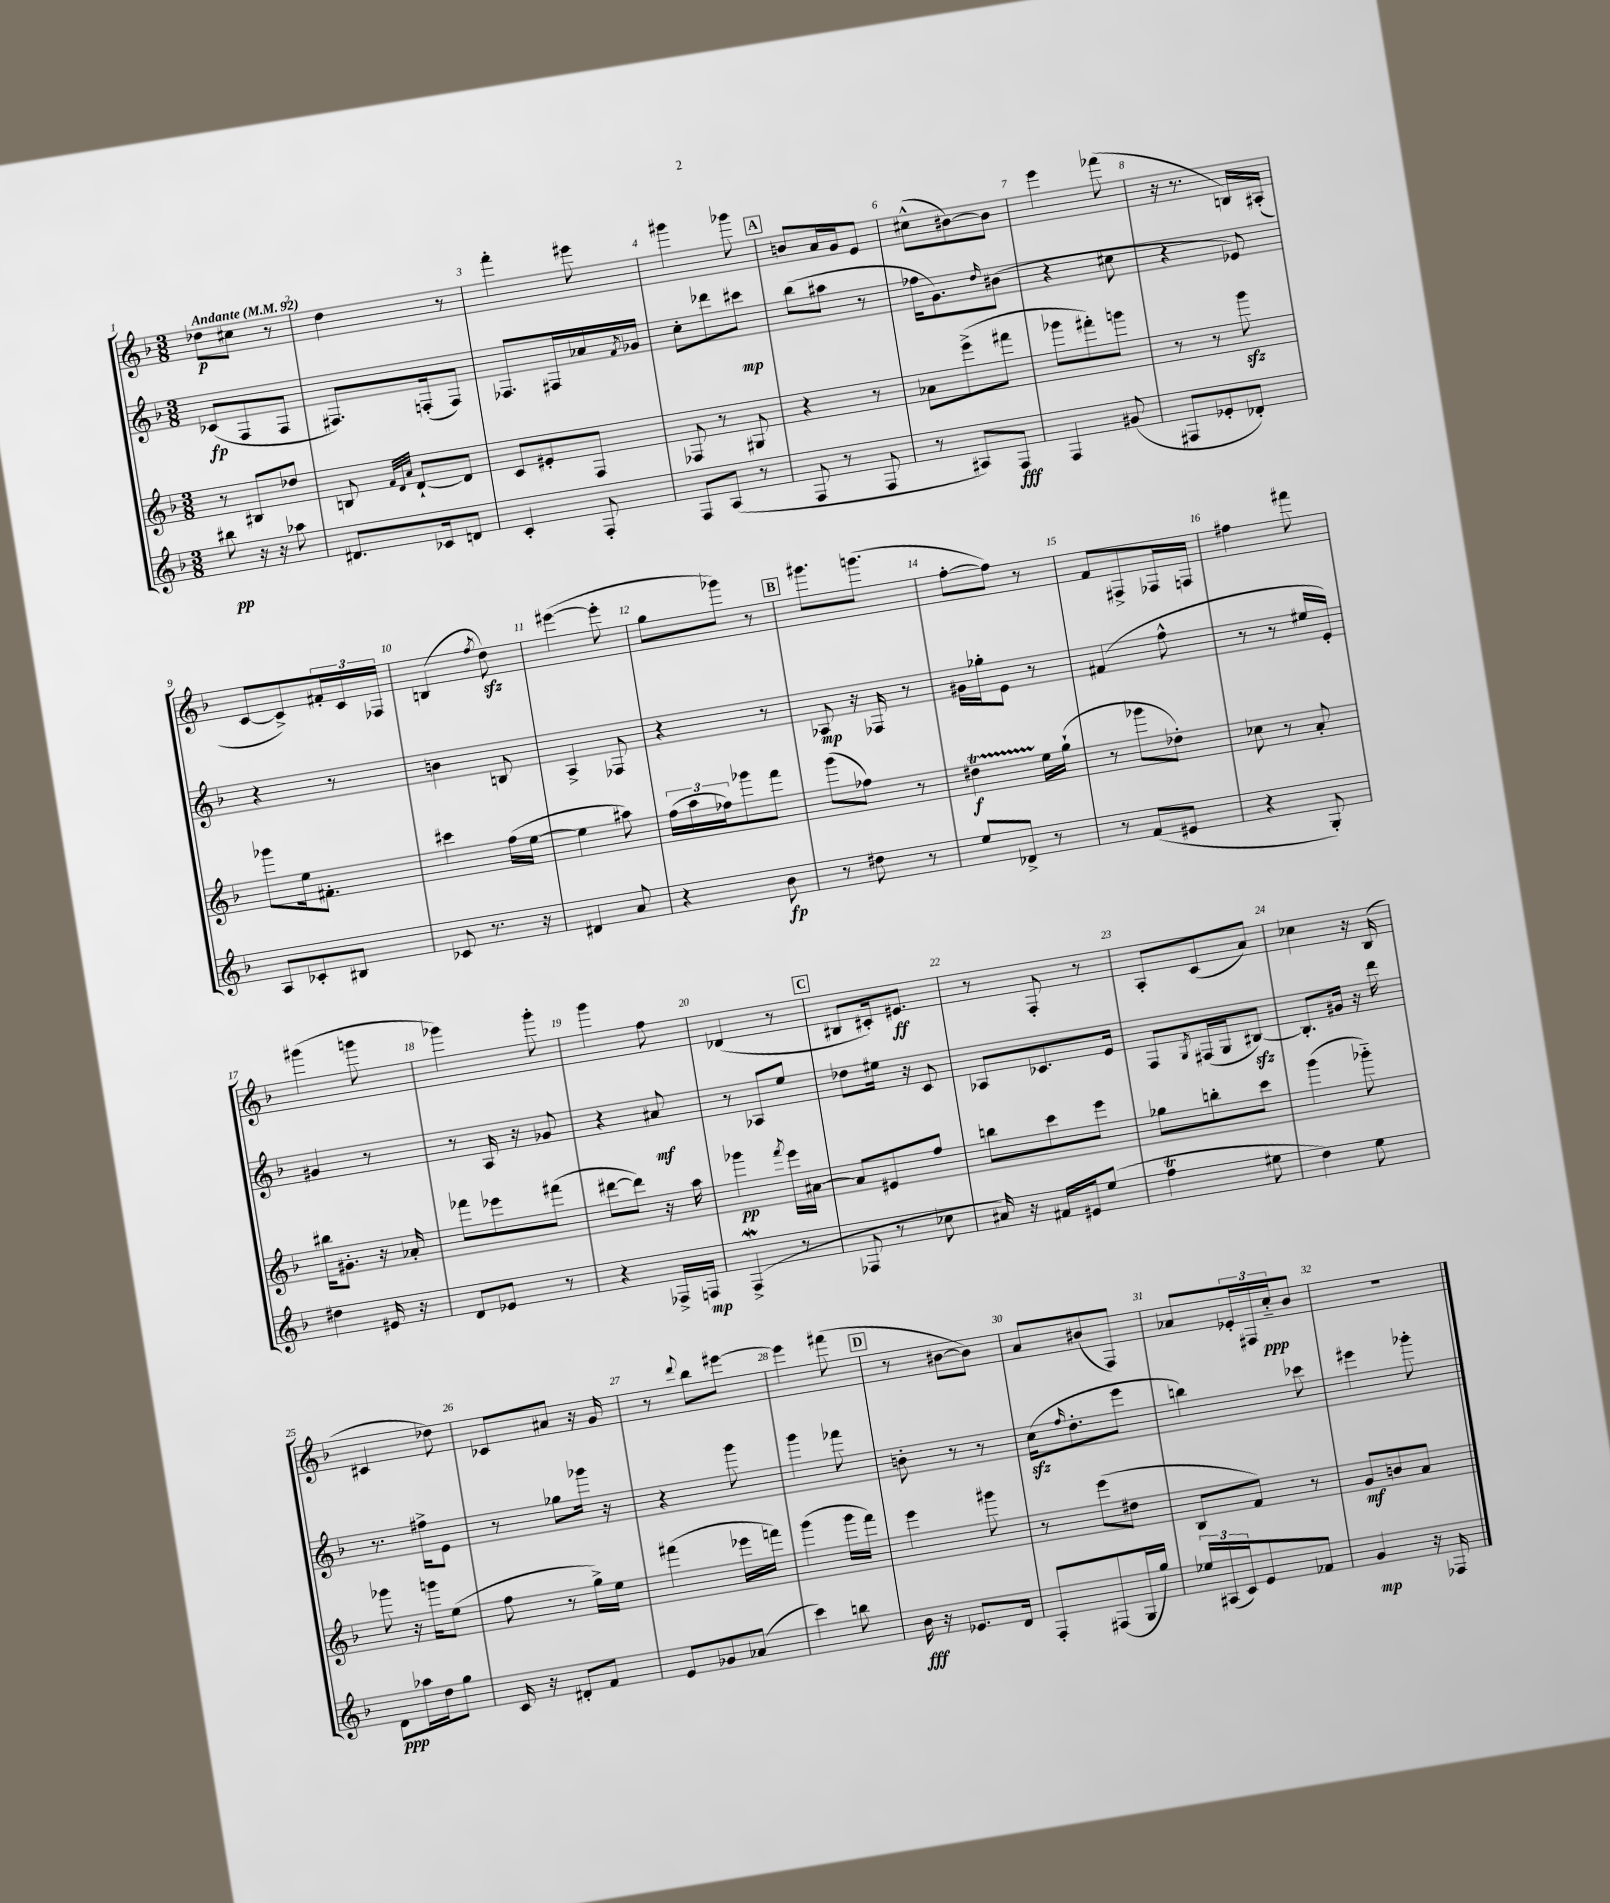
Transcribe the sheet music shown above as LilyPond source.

<<
\new StaffGroup <<
\new Staff = "s0" {
    \clef treble \key f \major \numericTimeSignature \time 3/8 \tempo "Andante" 4 = 92
    des''8\p cis''8 r8 |
    d''4 r8 |
    f'''4-. eis'''8 |
    gis'''4 ges'''8 |
    \mark \markup { \box "A" } b'8 a'16 g'16 e'8 |
    cis''8-^( bis'8~) bis'8 |
    e'''4 fes'''8( |
    r16 r8. b16) ais16-.( |
    c'8~ c'8->) \tuplet 3/2 { fis'16-. c'16 fes16 } |
    b4( \acciaccatura { f''8 } d''8\sfz) |
    eis'''4~( eis'''8-. |
    g''8 ges'''8) r8 |
    \mark \markup { \box "B" } gis'''8. g'''8.( |
    f''8~-. f''8) r8 |
    f'8 fis8-> fes16 f16 |
    fis''4 fis'''8 |
    gis'''4( g'''8 |
    ges'''4) ges'''8-. |
    g'''4 f''8 |
    des'4( r8 |
    \mark \markup { \box "C" } bis8 cis'16-.) eis'8.\ff |
    r8 f8-. r8 |
    a8-. c'8( a'8) |
    ces''4 r16 bes16( |
    cis'4 des''8) |
    ces'8 ais'8 r16 g'16 |
    r8 \appoggiatura { d'''8 } bes''8 eis'''8~ |
    eis'''4 fis'''8( |
    \mark \markup { \box "D" } r8 bis'8~ bis'8) |
    a'8 bis'8( f8) |
    aes'8 \tuplet 3/2 { ees'16-. fis16 c''16-_\ppp } bes'8 |
    R4. \bar "|." |
}
\new Staff = "s1" {
    \clef treble \key f \major \numericTimeSignature \time 3/8
    ces'8\fp( f8 f8 |
    fis8.) f16-.( f8) |
    fes8. fis16 aes'16 \acciaccatura { f'8 } ges'16 |
    c''8-. des'''8 cis'''8\mp |
    \mark \markup { \box "A" } bes''8( ais''8 r8 |
    fes''16 g'8.) \grace { d''16 } bis'8( |
    r4 cis''8 |
    r4 ees'8) |
    r4 r8 |
    b'4 b8 |
    a4-> fes8 |
    r4 r8 |
    \mark \markup { \box "B" } aes8\mp r16 fes16 r8 |
    gis'16 ges''16-. e'8 r8 |
    fis'4( f''8-^ |
    r8 r8 eis''16 e'16-.) |
    gis'4 r8 |
    r8 a16 r16 ges'8 |
    r4 ais'8\mf |
    r8 aes8 e''8 |
    \mark \markup { \box "C" } des''8 eis''16 r16 c'8 |
    aes8 ces'8. e'16 |
    f8 \acciaccatura { g8 } fis16( g16 bis8~\sfz) |
    bis8.-. gis'16 r16 d'''16 |
    r8. fis''16-> e'8 |
    r8 ges''8 ges'''16 r16 |
    r4 g'''8 |
    g'''4 fes'''8 |
    \mark \markup { \box "D" } b'8-. r8 r8 |
    c''16\sfz( \grace { f''16 } d''8.-. e'''8 |
    b''4) ces'''8 |
    eis'''4 ges'''8-. \bar "|." |
}
\new Staff = "s2" {
    \clef treble \key f \major \numericTimeSignature \time 3/8
    r8 bis8 des''8 |
    b8 \grace { f'32 d'32 a'32 } d'8~-! d'8 |
    c'8 eis'8-. f8 |
    fes8 r8 gis8 |
    \mark \markup { \box "A" } r4 r8 |
    aes'8 e'''8->( fis'''8 |
    ges'''8 fis'''8-.) g'''8 |
    r8 r8 g'''8\sfz |
    ges'''8 e''16 fis'8.-. |
    cis'''4 f''16( e''16~ |
    e''4 ais''8) |
    \tuplet 3/2 { f''16( a''16 fes''16) } ges'''8 f'''8 |
    \mark \markup { \box "B" } g'''8( fes''8) r8 |
    dis''4\startTrillSpan\f e''16\stopTrillSpan g''16-!( |
    r8 ges'''8 des''8-.) |
    ces''8 r8 a'8-. |
    bis''16 gis'8.-. r16 aes'16-. |
    fes'''8 ees'''8 fis'''8( |
    dis'''8~ dis'''8) r16 a''16 |
    ges'''4\pp \acciaccatura { f'''8 } e'''16 ais'16~ |
    \mark \markup { \box "C" } ais'8 eis'8 f''8 |
    b''8 c'''8 e'''8 |
    ges''8 b''8-. c'''8 |
    g'''4( ges'''8-_) |
    ges'''8 r16 g'''16 e''8( |
    f''8 r8 g''16->) e''16 |
    fis'''4( ees'''16 f'''16) |
    g'''4( g'''16 f'''16) |
    \mark \markup { \box "D" } e'''4 gis'''8 |
    r8 e'''8( dis''8 |
    bes8 f'8) r8 |
    g'8\mf b'8 a'8 \bar "|." |
}
\new Staff = "s3" {
    \clef treble \key f \major \numericTimeSignature \time 3/8
    bis''8\pp r16 r16 aes''8 |
    dis'8. ces'16 d'8 |
    c'4-. f8-. |
    f8 a8( r8 |
    \mark \markup { \box "A" } f8 r8 f8 |
    r8 ais8) f8\fff |
    f4 gis'8( |
    fis8 ees'8-. des'8-.) |
    a8 ces'8-. bis8 |
    ces'8 r8. r16 |
    dis'4 a'8 |
    r4 bes'8\fp |
    \mark \markup { \box "B" } r8 dis''8 r8 |
    e''8 des'8-> r8 |
    r8 f'8( eis'8 |
    r4 g8-.) |
    dis''4 eis'16 r16 |
    d'8 ees'8 r8 |
    r4 fes16-> f16\mp |
    f4->\mordent( r8 |
    \mark \markup { \box "C" } fes8 r8 ces''8 |
    ais'16) r16 fis'16 eis'16 e''8( |
    f''4\trill eis''8 |
    d''4) e''8 |
    d'8\ppp aes''16 d''16 g''8 |
    c'16 r16 dis'8-. f'8 |
    e'8 ges'8 aes'8( |
    c'''4) b''8 |
    \mark \markup { \box "D" } bes'16\fff r16 ees'8. d'16 |
    f8-. fis8( g16 g''16) |
    \tuplet 3/2 { ees''16 ais16( c'16) } e'8 fes'8 |
    g'4\mp r16 fes16 \bar "|." |
}
>>
>>
\layout { \context { \Score \override BarNumber.break-visibility = ##(#f #t #t) barNumberVisibility = #all-bar-numbers-visible } }
